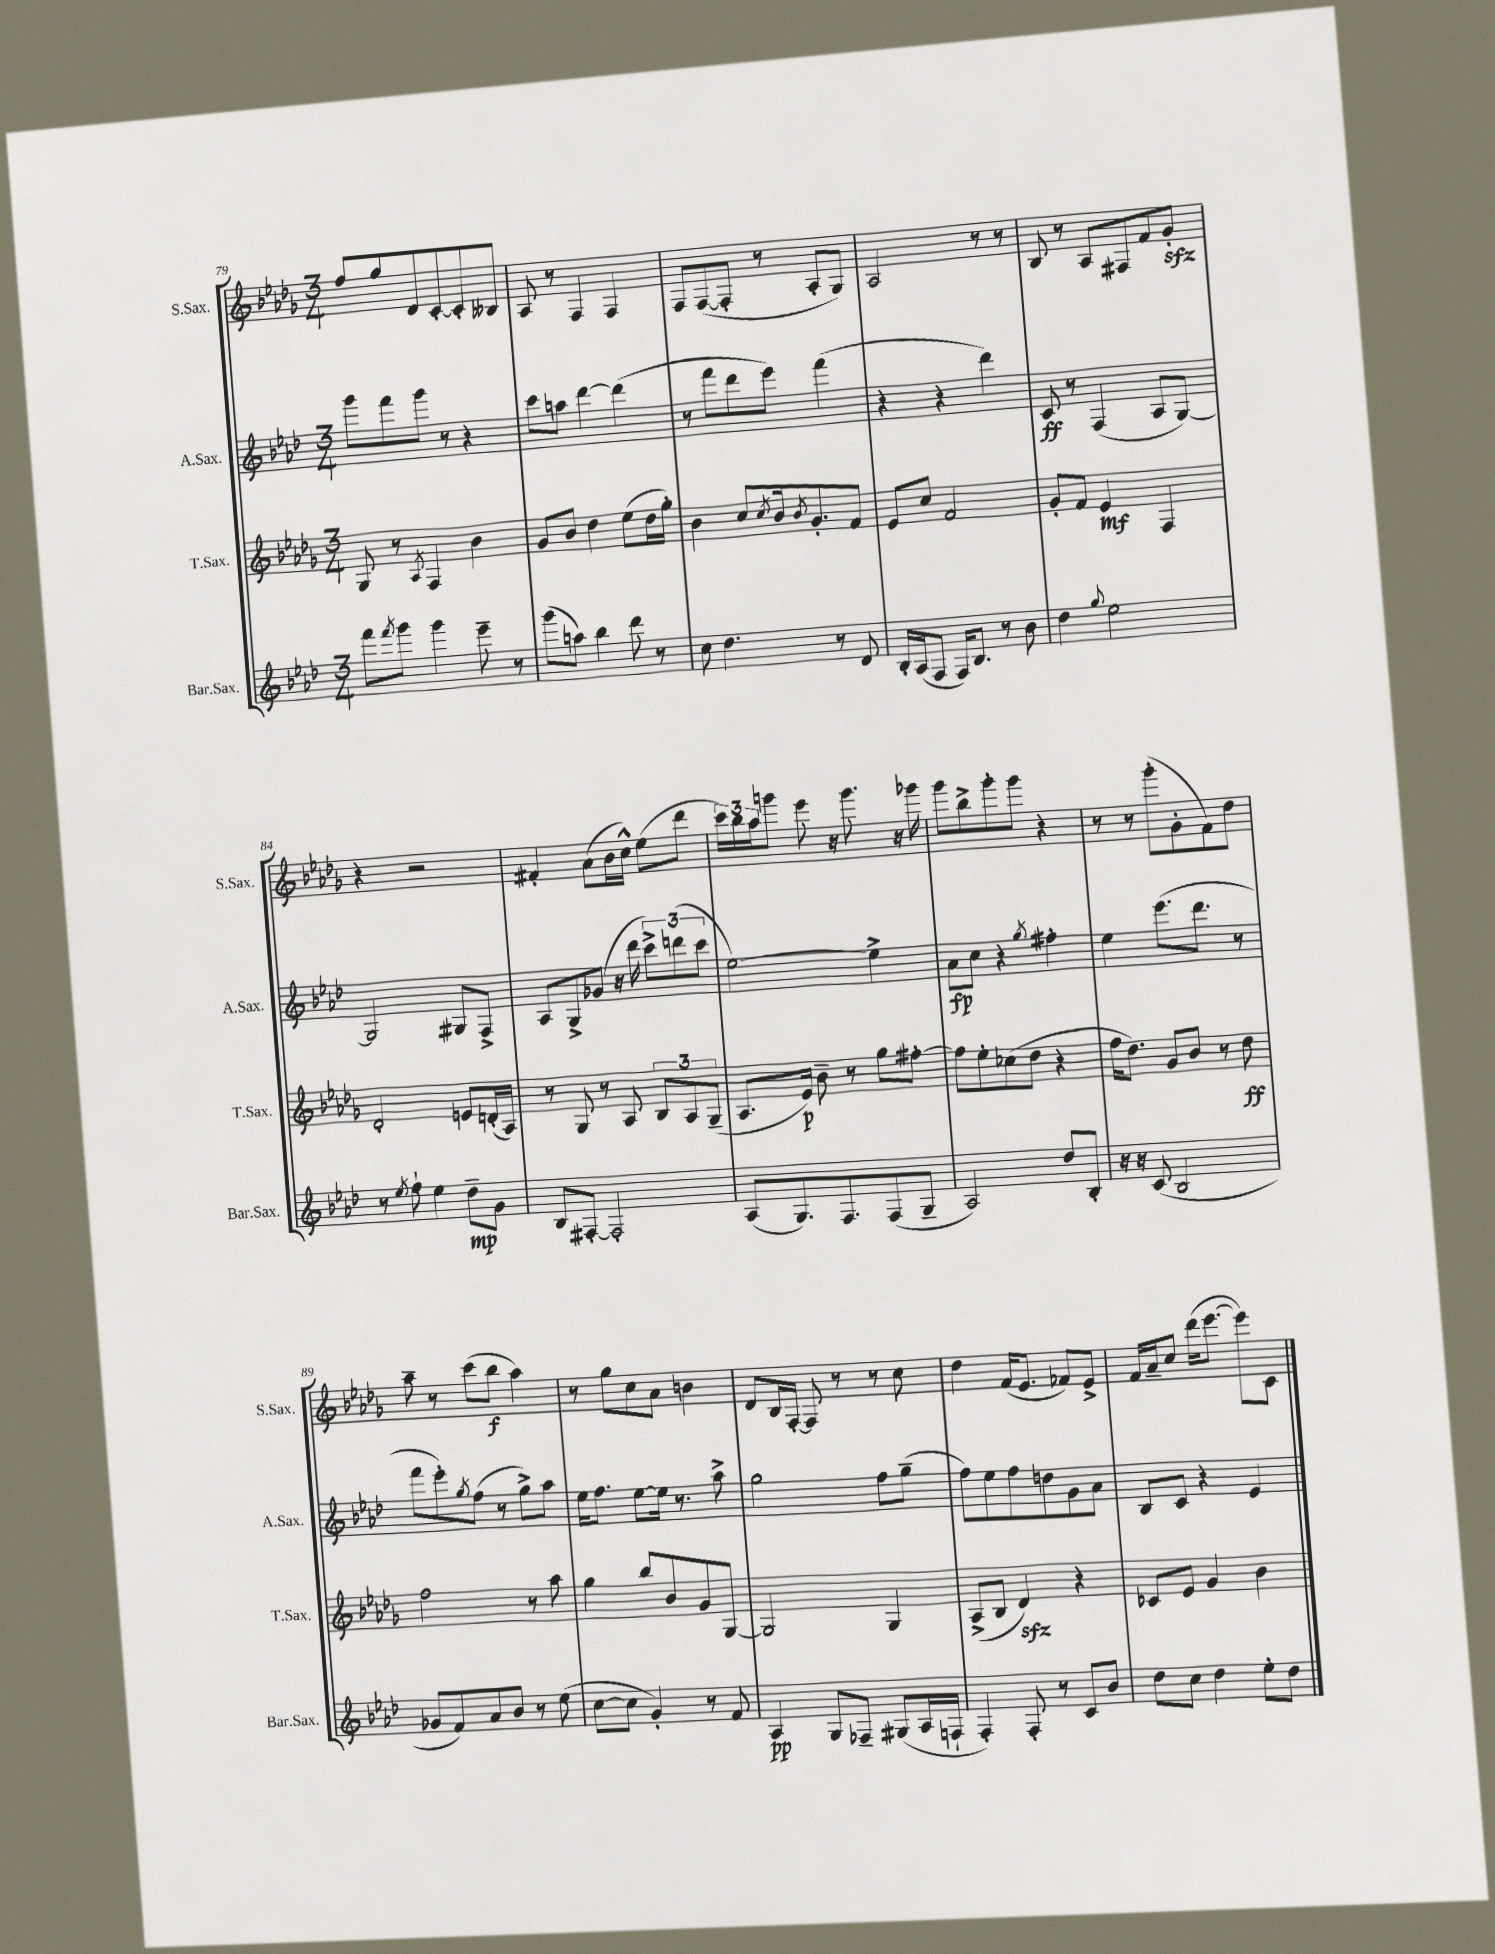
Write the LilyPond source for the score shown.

<<
\new StaffGroup <<
\new Staff = "s0" \with { instrumentName = "S.Sax." shortInstrumentName = "S.Sax." } {
    \clef treble \key des \major \numericTimeSignature \time 3/4
    f''8 ges''8 des'8 c'8~-. c'8-. beses8 |
    aes8 r8 f4 f4 |
    f8 f8~( f8-. r8 aes8-. ges8) |
    aes2 r8 r8 |
    bes8 r8 aes8 fis8 f'8 ges'8-.\sfz |
    r4 r2 |
    fis'4-. aes'8( bes'16 c''16-^) ees''8( des'''8 |
    \tuplet 3/2 { c'''16) bes''16 aes''16 } g'''8 ees'''8 r16 g'''8. r16 ges'''16 |
    ges'''8 bes''8-> ges'''8-. ges'''8 r4 |
    r8 r8 ges'''8-.( ges'8-. f'8) des''8 |
    aes''8-- r8 c'''8( bes''8\f aes''4) |
    r8 ges''8 c''8 aes'8 b'4 |
    des'8 bes16 f16~-. f8 r8 r8 c''8 |
    des''4 f'16( ees'8. fes'8) ees'8-> |
    f'16 aes'16-- c''8 des'''16( ees'''8.~ ees'''8) c'8 \bar "|." |
}
\new Staff = "s1" \with { instrumentName = "A.Sax." shortInstrumentName = "A.Sax." } {
    \clef treble \key aes \major \numericTimeSignature \time 3/4
    g'''8 f'''8 g'''8 r8 r4 |
    c'''8 a''8 des'''4~ des'''4( |
    r8 f'''8 des'''8 ees'''8) f'''4( |
    r4 r4 des'''4) |
    c'8\ff r8 f4( aes8 g8~) |
    g2 gis8 f8-> |
    aes8 g8-> ges'8( r16 des'''16 \tuplet 3/2 { c'''8->) d'''8( c'''8 } |
    ees''2~) ees''4-> |
    aes'8\fp c''8 r4 \acciaccatura { g''8 } fis''4-. |
    ees''4 ees'''8.( des'''8. r8 |
    f'''8 ees'''8-.) \acciaccatura { g''8 } f''8( r8 g''8->) aes''8 |
    ees''16 f''8. ees''8~ ees''16 r8. aes''8-> |
    g''2 f''8 g''8--( |
    f''8) ees''8 f''8 d''8 g'8 aes'8 |
    bes8 c'8 r4 ees'4 \bar "|." |
}
\new Staff = "s2" \with { instrumentName = "T.Sax." shortInstrumentName = "T.Sax." } {
    \clef treble \key des \major \numericTimeSignature \time 3/4
    ges8 r8 \acciaccatura { aes8 } f4 bes'4 |
    ges'8 bes'8 des''4 ees''8( des''16 ges''16-.) |
    bes'4 c''8 \acciaccatura { c''8 } bes'16 \acciaccatura { bes'8 } ges'8.-. f'8 |
    ees'8 c''8 f'2 |
    ges'8-. f'8 ees'4\mf f4 |
    des'2-. e'8 d'16-.( aes16) |
    r8 ges8 r8 aes8 \tuplet 3/2 { bes8 aes8 ges8--( } |
    aes8. ees'16\p) bes'8-- r8 ges''8 fis''8~-. |
    fis''8 ees''8-. ces''8( des''8 r4 |
    f''16 des''8.) ges'8 bes'8 r8 des''8\ff |
    f''2 r8 aes''8 |
    ges''4 bes''8 bes'8 ges'8 ges8~ |
    ges2 ges4 |
    aes8->( bes8 des'4\sfz) r4 |
    ces'8 ees'8 ges'4 bes'4 \bar "|." |
}
\new Staff = "s3" \with { instrumentName = "Bar.Sax." shortInstrumentName = "Bar.Sax." } {
    \clef treble \key aes \major \numericTimeSignature \time 3/4
    f'''8 \acciaccatura { f'''8 } g'''8 g'''4 ees'''8-- r8 |
    g'''8( a''8) bes''4 des'''8 r8 |
    c''8 des''4. r8 des'8 |
    bes16-. aes16( f8 f16) bes8. r8 bes'8 |
    des''4 \appoggiatura { g''8 } ees''2 |
    r8 \acciaccatura { ees''8 } f''8-! ees''4 des''8--\mp g'8 |
    bes8 fis8~-. fis2-. |
    aes8( g8.) f8. f8( g8-- |
    aes2) des''8 bes8-. |
    r16 r16 c'8( bes2 |
    ges'8 f'8) aes'8 bes'8 r8 ees''8( |
    c''8~ c''8 g'4-.) r8 f'8 |
    aes4\pp g8 fes8-- gis8( aes16 f16-! |
    f4-.) f8-. r8 c'8 bes'8 |
    des''8 c''8 des''4 ees''8-. des''8 \bar "|." |
}
>>
>>
\layout { \context { \Score currentBarNumber = #79 } }
